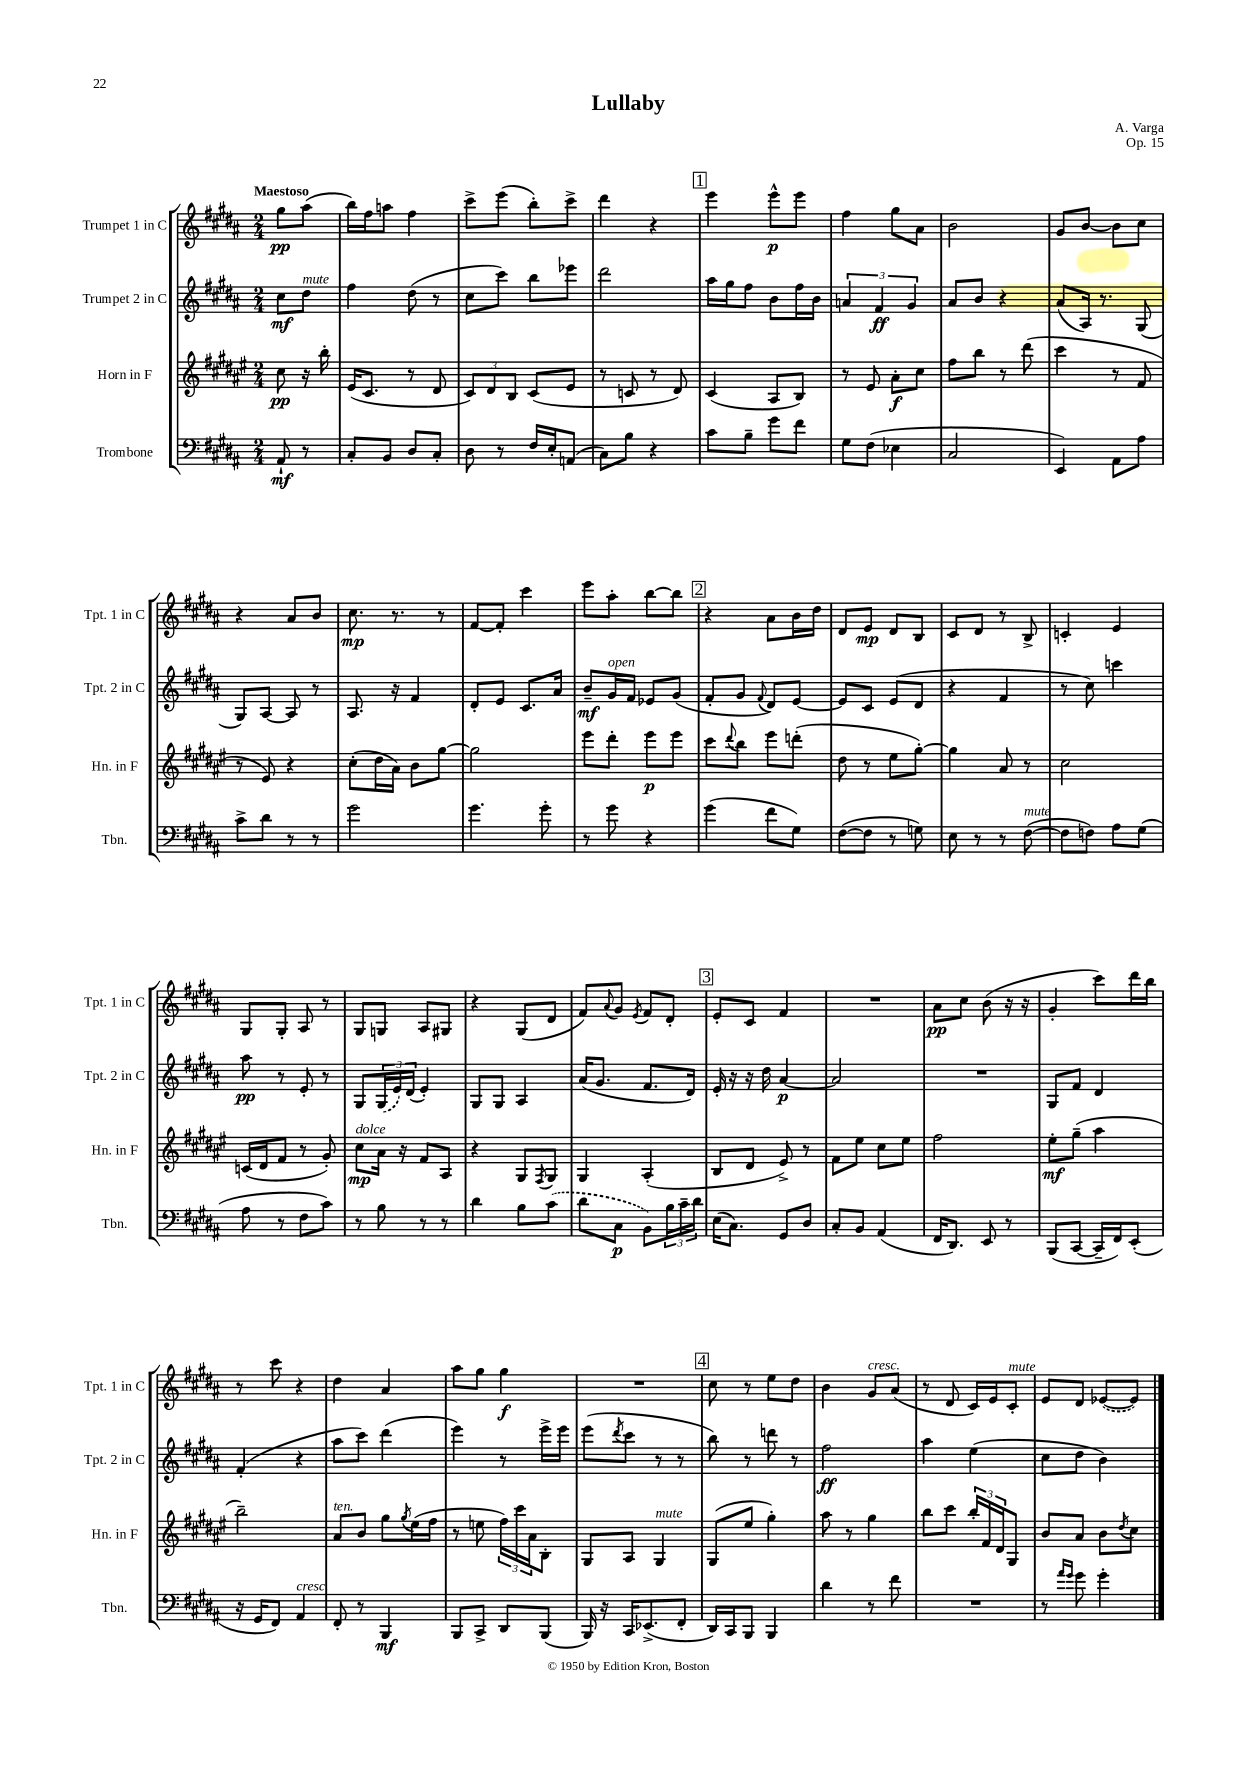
\header { title = "Lullaby" composer = "A. Varga" opus = "Op. 15" }
<<
\new StaffGroup <<
\new Staff = "s0" \with { instrumentName = "Trumpet 1 in C" shortInstrumentName = "Tpt. 1 in C" } {
    \clef treble \key b \major \numericTimeSignature \time 2/4 \partial 4 \tempo "Maestoso"
    gis''8\pp ais''8( |
    b''16) fis''16 a''8 fis''4 |
    cis'''8-> e'''8( b''8-.) cis'''8-> |
    dis'''4 r4 |
    \mark \markup { \box "1" } e'''4 e'''8-^\p e'''8 |
    fis''4 gis''8 ais'8 |
    b'2 |
    gis'8 b'8~ b'8 cis''8 |
    r4 ais'8 b'8 |
    cis''8.\mp r8. r8 |
    fis'8~ fis'8-. cis'''4 |
    e'''8 ais''8-. b''8~ b''8 |
    \mark \markup { \box "2" } r4 ais'8 b'16 dis''16 |
    dis'8 e'8\mp dis'8 b8 |
    cis'8 dis'8 r8 b8-> |
    c'4-. e'4 |
    gis8 gis8-. ais8 r8 |
    gis8 g8 ais8 gis8 |
    r4 gis8( dis'8 |
    fis'8) \appoggiatura { ais'8 } gis'8 \acciaccatura { e'8 } fis'8 dis'8-. |
    \mark \markup { \box "3" } e'8-. cis'8 fis'4 |
    R2 |
    ais'8\pp cis''8 b'8( r16 r16 |
    gis'4-. cis'''8) dis'''16 b''16 |
    r8 cis'''8 r4 |
    dis''4 ais'4 |
    ais''8 gis''8 gis''4\f |
    R2 |
    \mark \markup { \box "4" } cis''8 r8 e''8 dis''8 |
    b'4 gis'8^\markup { \italic "cresc." } ais'8( |
    r8 dis'8 cis'16) e'16 cis'8-.^\markup { \italic "mute" } |
    e'8 dis'8 \once \slurDashed ees'8~( ees'8) \bar "|." |
}
\new Staff = "s1" \with { instrumentName = "Trumpet 2 in C" shortInstrumentName = "Tpt. 2 in C" } {
    \clef treble \key b \major \numericTimeSignature \time 2/4 \partial 4
    cis''8\mf dis''8^\markup { \italic "mute" } |
    fis''4 dis''8( r8 |
    cis''8 cis'''8) b''8 ees'''8 |
    dis'''2 |
    \mark \markup { \box "1" } ais''16 gis''16 fis''8 b'8 fis''16 b'16 |
    \tuplet 3/2 { a'4 fis'4\ff gis'4 } |
    ais'8 b'8 r4 |
    ais'8( ais16) r8. gis8( |
    gis8) ais8~ ais8 r8 |
    ais8. r16 fis'4 |
    dis'8-. e'8 cis'8. ais'16 |
    b'8--\mf gis'16^\markup { \italic "open" } fis'16 ees'8 gis'8( |
    \mark \markup { \box "2" } fis'8-. gis'8 \appoggiatura { fis'8 } dis'8) e'8~ |
    e'8 cis'8 e'8( dis'8 |
    r4 fis'4 |
    r8 cis''8) c'''4 |
    ais''8\pp r8 e'8-. r8 |
    gis8 \tuplet 3/2 { \once \slurDashed gis16( e'16) dis'16( } e'4-.) |
    gis8 gis8 ais4 |
    ais'16( gis'8. fis'8. dis'16) |
    \mark \markup { \box "3" } e'16-. r16 r16 dis''16 ais'4~\p |
    ais'2 |
    R2 |
    gis8 fis'8 dis'4 |
    fis'4-.( r4 |
    ais''8 cis'''8) dis'''4( |
    e'''4) r8 e'''16-> e'''16 |
    e'''8( \acciaccatura { dis'''8 } cis'''8 r8 r8 |
    \mark \markup { \box "4" } b''8) r8 d'''8 r8 |
    fis''2\ff |
    ais''4 e''4( |
    cis''8 dis''8 b'4) \bar "|." |
}
\new Staff = "s2" \with { instrumentName = "Horn in F" shortInstrumentName = "Hn. in F" } {
    \clef treble \key fis \major \numericTimeSignature \time 2/4 \partial 4
    cis''8\pp r16 b''16-. |
    eis'16( cis'8. r8 dis'8 |
    \tuplet 3/2 { cis'8) dis'8 b8 } cis'8( eis'8 |
    r8 c'8 r8 dis'8) |
    \mark \markup { \box "1" } cis'4( ais8 b8) |
    r8 eis'8 ais'8-.\f cis''8 |
    fis''8 b''8 r8 dis'''8( |
    cis'''4 r8 fis'8 |
    r8 eis'8) r4 |
    cis''8-.( dis''16 ais'16) b'8 gis''8~ |
    gis''2 |
    eis'''8 dis'''8-. eis'''8\p eis'''8 |
    \mark \markup { \box "2" } cis'''8 \appoggiatura { dis'''8 } b''8 eis'''8 d'''8-.( |
    dis''8 r8 eis''8 gis''8~-.) |
    gis''4 ais'8 r8 |
    cis''2 |
    c'16( dis'16 fis'8 r8 gis'8-.) |
    cis''8\mp^\markup { \italic "dolce" } ais'16 r16 fis'8 ais8 |
    r4 gis8 \acciaccatura { fis8 } gis8 |
    gis4 ais4-.( |
    \mark \markup { \box "3" } b8 dis'8 eis'8->) r8 |
    fis'8 eis''8 cis''8 eis''8 |
    fis''2 |
    eis''8-.\mf gis''8--( ais''4 |
    b''2--) |
    ais'8^\markup { \italic "ten." } b'8 gis''8 \acciaccatura { gis''8 } eis''16( fis''16 |
    r8 e''8 \tuplet 3/2 { fis''16) cis'''16 ais'16 } b8-. |
    gis8 ais8 gis4^\markup { \italic "mute" } |
    \mark \markup { \box "4" } gis8( eis''8 gis''4-.) |
    ais''8 r8 gis''4 |
    b''8 cis'''8 \tuplet 3/2 { b''16-. fis'16 dis'16 } gis8 |
    b'8 ais'8 b'8 \acciaccatura { dis''8 } cis''8 \bar "|." |
}
\new Staff = "s3" \with { instrumentName = "Trombone" shortInstrumentName = "Tbn." } {
    \clef bass \key b \major \numericTimeSignature \time 2/4 \partial 4
    ais,8-!\mf r8 |
    cis8-. b,8 dis8 cis8-. |
    dis8 r8 fis16 e16-. a,8( |
    cis8) b8 r4 |
    \mark \markup { \box "1" } cis'8 b8-- gis'8 fis'8 |
    gis8 fis8( ees4 |
    cis2 |
    e,4) ais,8 ais8 |
    cis'8-> dis'8 r8 r8 |
    gis'2 |
    gis'4. gis'8-. |
    r8 gis'8 r4 |
    \mark \markup { \box "2" } gis'4( fis'8 gis8) |
    fis8~( fis8 r8 g8) |
    e8 r8 r8 fis8~^\markup { \italic "mute" }( |
    fis8 f8) ais8 gis8( |
    ais8 r8 fis8 cis'8) |
    r8 b8 r8 r8 |
    dis'4 b8 \once \slurDashed cis'8( |
    dis'8 cis8\p b,8) \tuplet 3/2 { b16 cis'16-- dis'16 } |
    \mark \markup { \box "3" } e16( cis8.) gis,8 dis8 |
    cis8-. b,8 ais,4( |
    fis,16 dis,8.) e,8 r8 |
    b,,8( cis,8~ cis,16-- fis,16) e,8-.( |
    r16 gis,16 fis,8) ais,4^\markup { \italic "cresc." } |
    fis,8-. r8 b,,4\mf |
    b,,8 cis,8-> dis,8 b,,8( |
    b,,16) r16 cis,16 ees,8.->( fis,8-. |
    \mark \markup { \box "4" } dis,16) cis,16 b,,8 b,,4 |
    dis'4 r8 fis'8 |
    R2 |
    r8 \grace { ais'16 gis'16 } gis'8 gis'4-. \bar "|." |
}
>>
>>
\layout { \context { \Score \remove "Bar_number_engraver" } }
